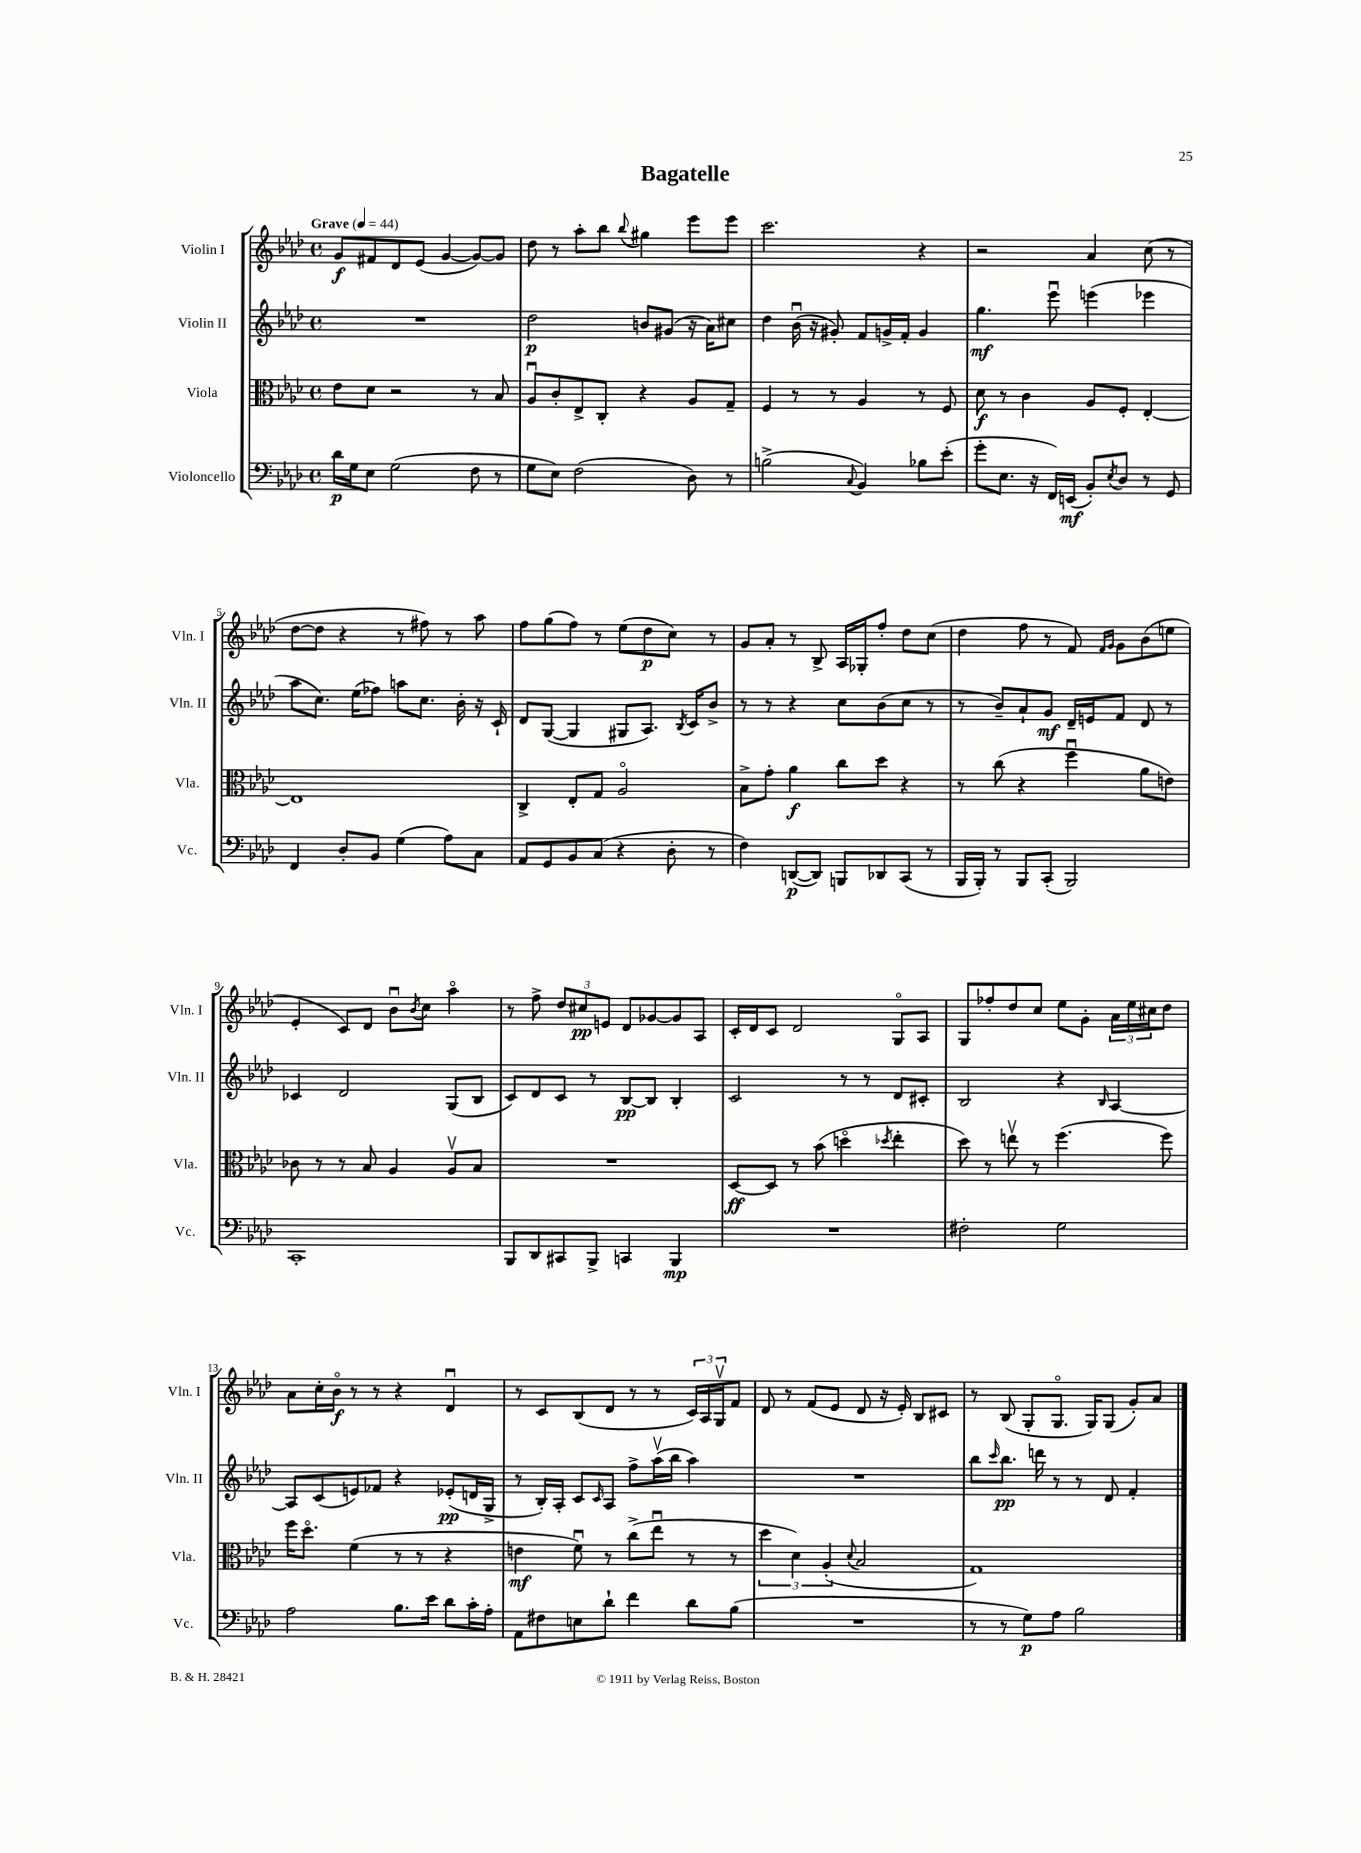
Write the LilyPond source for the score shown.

\header { title = "Bagatelle" }
<<
\new StaffGroup <<
\new Staff = "s0" \with { instrumentName = "Violin I" shortInstrumentName = "Vln. I" } {
    \clef treble \key aes \major \defaultTimeSignature \time 4/4 \tempo "Grave" 4 = 44
    g'8\f fis'8 des'8 ees'8( g'4~ g'8~) g'8 |
    des''8 r8 aes''8-. bes''8 \appoggiatura { bes''8 } gis''4 ees'''8 ees'''8 |
    c'''2. r4 |
    r2 aes'4 c''8( r8 |
    des''8~ des''8 r4 r8 fis''8) r8 aes''8 |
    f''8 g''8( f''8) r8 ees''8( des''8\p c''8) r8 |
    g'8 aes'8-. r8 bes8-> aes16 ges16-. f''8-. des''8 c''8( |
    des''4 f''8 r8 f'8) \grace { f'16 g'16 } g'8 bes'8( e''8 |
    ees'4-. c'8) des'8 bes'8\downbow \acciaccatura { bes'8 } c''8 aes''4\flageolet |
    r8 f''8-> \tuplet 3/2 { des''8 cis''8\pp e'8 } des'8 ges'8~ ges'8 aes8 |
    c'16-. des'16 c'8 des'2 g8\flageolet aes8 |
    g8 fes''8-. des''8 c''8 ees''8 g'8-. \tuplet 3/2 { aes'16 ees''16 cis''16 } des''8 |
    aes'8 c''16-. bes'16\flageolet\f r8 r8 r4 des'4\downbow |
    r8 c'8 bes8( des'8 r8 r8 \tuplet 3/2 { c'16) aes16 g16\upbow } f'8 |
    des'8 r8 f'8( ees'8 des'8 r16 ees'16-.) bes8 cis'8 |
    r8 bes8( g8-. g8.\flageolet g16) g8( g'8-.) aes'8 \bar "|." |
}
\new Staff = "s1" \with { instrumentName = "Violin II" shortInstrumentName = "Vln. II" } {
    \clef treble \key aes \major \defaultTimeSignature \time 4/4
    R1 |
    des''2\p b'8 gis'8( r16 aes'16) cis''8 |
    des''4 bes'16\downbow( r16 gis'8-.) f'8 g'16-> f'16-. g'4 |
    g''4.\mf ees'''8\downbow e'''4( ees'''4 |
    aes''8 c''8.) ees''16( fes''8) a''8 c''8. bes'16-. r16 c'16-! |
    des'8 g8~( g4 gis8 aes8.) \acciaccatura { bes8 } c'16 bes'8-> |
    r8 r8 r4 c''8 bes'8( c''8 r8 |
    r8 bes'8--) aes'8-! g'8\mf des'16-- e'16 f'8 des'8 r8 |
    ces'4 des'2 g8( bes8 |
    c'8) des'8 c'8 r8 bes8~\pp bes8 bes4-. |
    c'2 r8 r8 des'8 cis'8-. |
    bes2 r4 \grace { bes16 } aes4~ |
    aes8 c'8( e'8) fes'8 r4 ees'8-.\pp( d'16 g16-> |
    r8 bes16-.) aes16-. c'8 \grace { c'16 } aes8 f''8-> aes''16\upbow( bes''16 aes''4) |
    R1 |
    bes''8 \grace { c'''16 } bes''8.\pp d'''16 r8 r8 des'8 f'4-. \bar "|." |
}
\new Staff = "s2" \with { instrumentName = "Viola" shortInstrumentName = "Vla." } {
    \clef alto \key aes \major \defaultTimeSignature \time 4/4
    ees'8 des'8 r2 r8 bes8 |
    aes8\downbow c'8-. ees8-> c8-. r4 aes8 g8-- |
    f4 r8 r8 aes4 r8 f8 |
    des'8\f r8 c'4 aes8 f8-. ees4~-. |
    ees1 |
    c4-> ees8-. g8 aes2\flageolet |
    bes8-> g'8-. aes'4\f c''8 des''8 r4 |
    r8 c''8( r4 f''4\downbow aes'8 e'8) |
    ces'8 r8 r8 bes8 aes4 aes8\upbow bes8 |
    R1 |
    des8~\ff des8 r8 bes'8( d''4\flageolet \acciaccatura { des''8 } ees''4-. |
    des''8) r8 e''8\upbow r8 f''4.( f''8) |
    f''16 des''8.\flageolet f'4( r8 r8 r4 |
    e'4\mf f'8\downbow) r8 c''8->( ees''8\downbow r8 r8 |
    \tuplet 3/2 { des''4 des'4) aes4-.( } \appoggiatura { des'8 } bes2 |
    g1) \bar "|." |
}
\new Staff = "s3" \with { instrumentName = "Violoncello" shortInstrumentName = "Vc." } {
    \clef bass \key aes \major \defaultTimeSignature \time 4/4
    des'16\p g16 ees8 g2( f8 r8 |
    g8 ees8) f2( des8) r8 |
    b2->( \appoggiatura { c8 } bes,4) bes8 ees'8-.( |
    g'8-. ees8. r16 f,16) e,16\mf( bes,8-.) \acciaccatura { ees8 } des8 r8 g,8 |
    f,4 des8-. bes,8 g4( aes8) c8 |
    aes,8 g,8 bes,8 c8( r4 des8-. r8 |
    f4) d,8~\p( d,8) b,,8 des,8 c,8( r8 |
    bes,,16 bes,,16-.) r8 bes,,8 c,8-.( bes,,2) |
    c,1-. |
    bes,,8 des,8 cis,8 bes,,8-> c,4 bes,,4\mp |
    R1 |
    fis2-. g2 |
    aes2 bes8. ees'16 des'8 c'16-. aes16-. |
    aes,8 fis8 e8 des'8-! f'4 des'8 bes8( |
    R1 |
    r8 r8 g8\p) aes8 bes2 \bar "|." |
}
>>
>>
